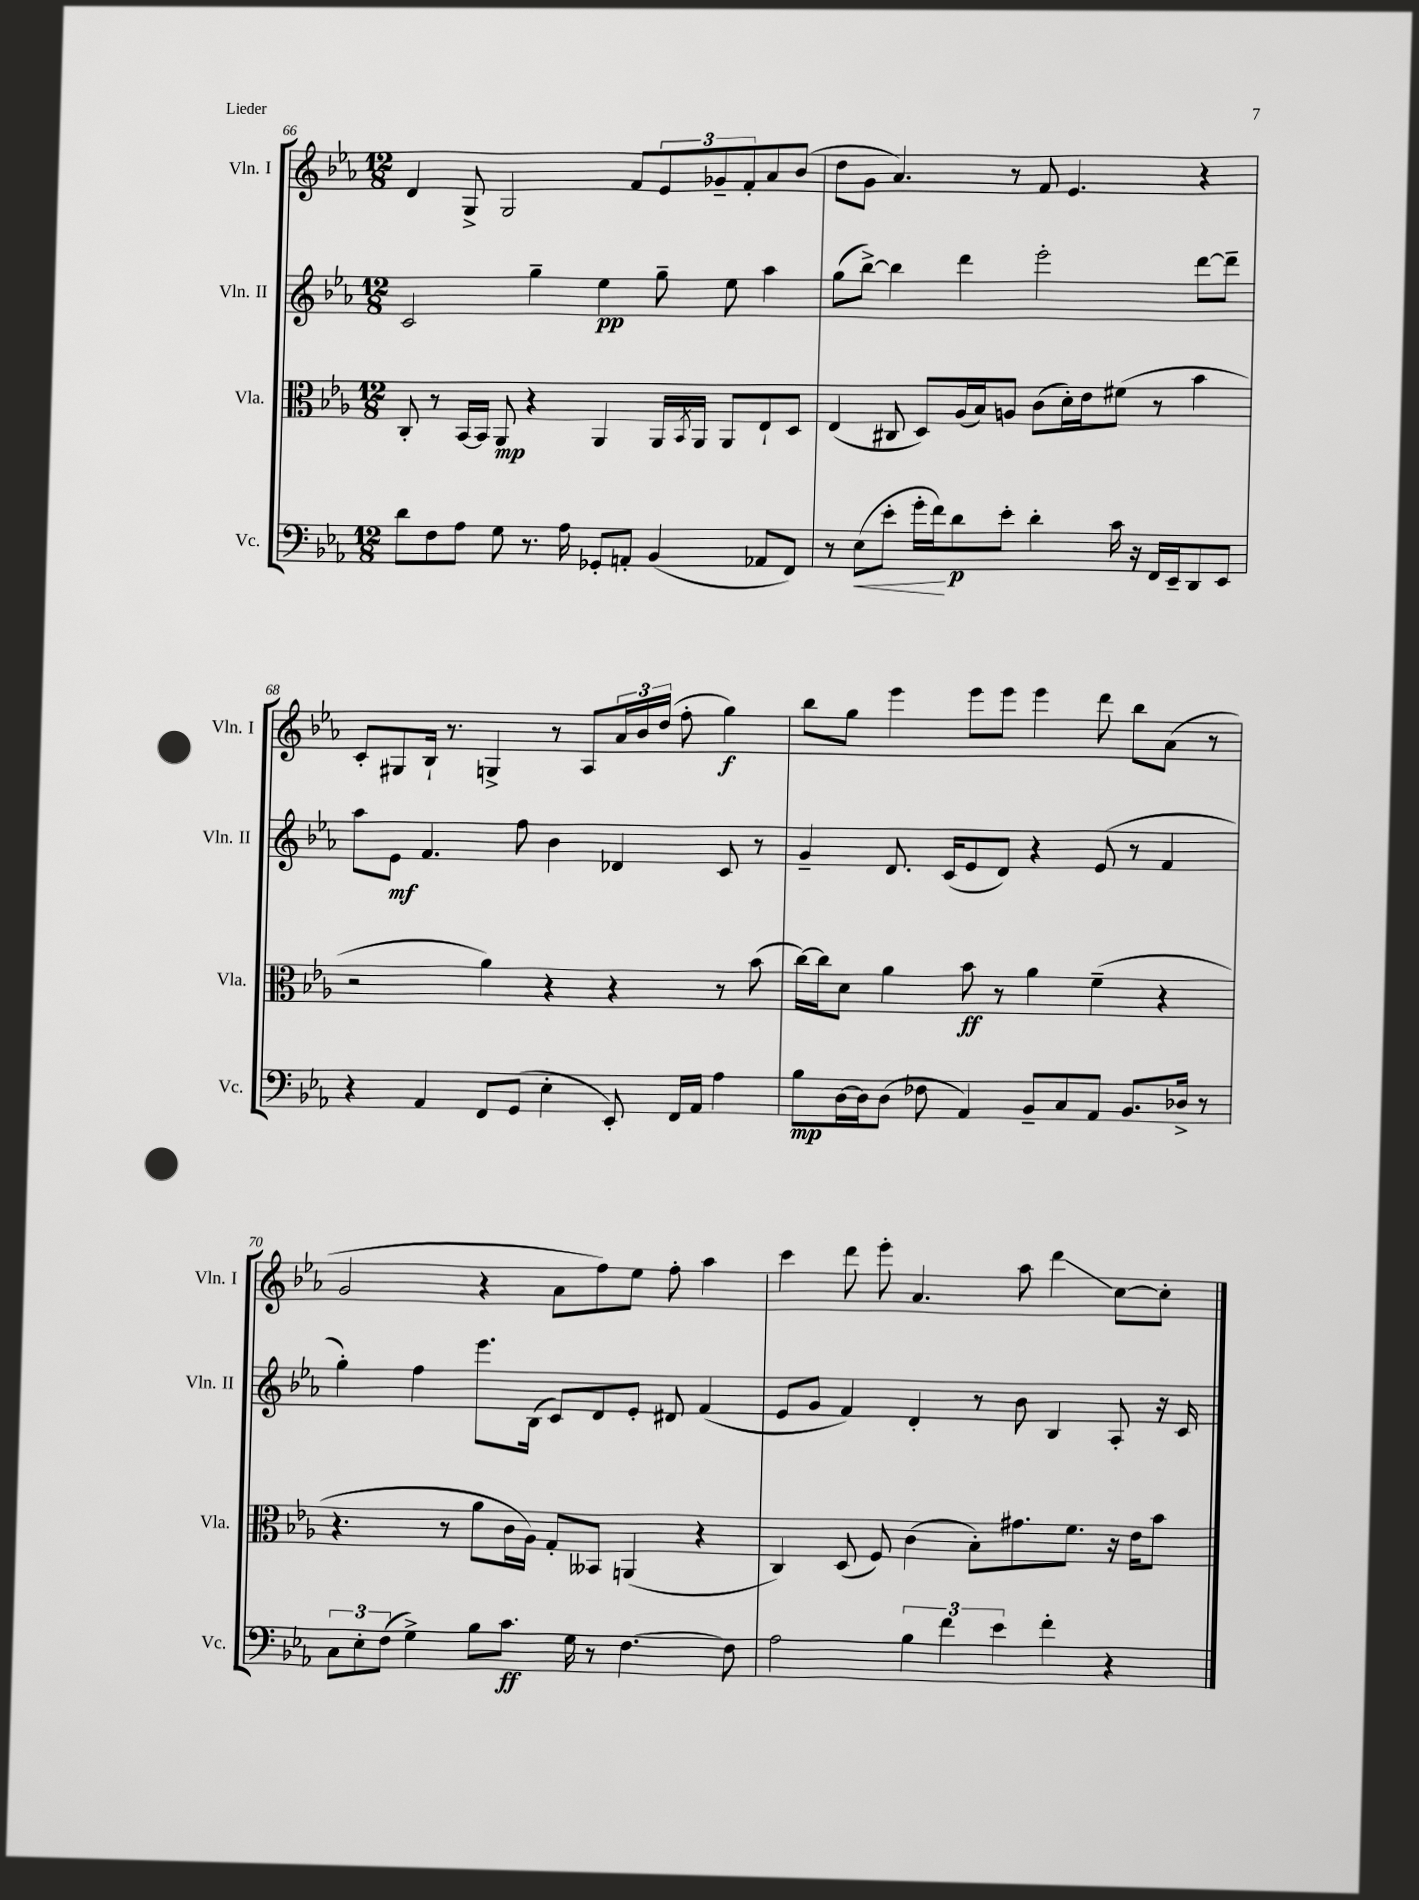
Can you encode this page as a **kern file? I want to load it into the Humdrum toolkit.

**kern	**kern	**kern	**kern
*staff4	*staff3	*staff2	*staff1
*clefF4	*clefC3	*clefG2	*clefG2
*k[b-e-a-]	*k[b-e-a-]	*k[b-e-a-]	*k[b-e-a-]
*M12/8	*M12/8	*M12/8	*M12/8
8d\L	8C'/	2c/	4d/
8F\	8r	.	.
8A-\J	[16BB-/LL	.	8G^/
.	16BB-/]JJ	.	.
8G\	8AA-/	.	2G/
8.r	4r	4gg~\	.
16A-\	.	.	.
8GG-'/L	4AA-/	4ee-\	.
8AA'/J	.	.	8f/L
(4BB-/	16AA-/LL	8gg~\	12e-/
.	8qBB-/	.	.
.	16AA-/JJ	.	.
.	.	.	12g-~/
.	8AA-/L	8ee-\	.
.	.	.	12f'/
8AA-/L	8E-`/	4aa-\	8a-/
8FF/J)	8D/J	.	(8b-/J
=	=	=	=
8r	(4E-/	(8gg\L	8dd\L
(8E-\L	.	[8bb-^\J)	8g\J
8e-'\J	8C#/	4bb-\]	4.a-/)
16g'\LL	8D/L)	.	.
16f\J)	.	.	.
8d\	(16A-/L	4ddd\	.
.	16B-/J)	.	.
8e-'\J	8A/J	.	8r
4d'\	(8c\L	2eee-'\	8f/
.	16d'\L)	.	4.e-/
.	16e-\J	.	.
16c\	(8f#\J	.	.
16r	.	.	.
16FF/LL	8r	.	.
16EE-~/J	.	.	.
8DD/	4b-\	[8ddd\L	4r
8EE-/J	.	8ddd~\]J	.
=	=	=	=
4r	2r	8aa-\L	8c'/L
.	.	8e-\J	8G#/
4AA-/	.	4.f/	16B-`/Jk
.	.	.	8.r
8FF/L	4a-\)	.	4G^/
(8GG/J	.	8ff\	.
4E-'\	4r	4b-\	8r
.	.	.	8A-/L
8EE-'/)	4r	4d-/	24a-/L
.	.	.	24b-/
.	.	.	(24dd/JJ
16FF/LL	.	.	8ff'\
16AA-/JJ	.	.	.
4A-\	8r	8c/	4gg\)
.	(8b-\	8r	.
=	=	=	=
8B-\L	[16cc\LL)	4g~/	8bb-\L
.	16cc\]J	.	.
[16D\L	8d\J	.	8gg\J
16D\]J	.	.	.
(8D\J	4a-\	8.d/	4eee-\
8F-\	.	.	.
.	.	(16c/LK	.
4AA-/)	8b-\	8e-/	8eee-\L
.	8r	8d/J)	8eee-\J
8BB-~/L	4a-\	4r	4eee-\
8C/	.	.	.
8AA-/J	(4f~\	(8e-/	8ddd\
8.BB-/L	.	8r	8bb-\L
.	4r	4f/	(8a-\J
16D-^/Jk	.	.	.
8r	.	.	8r
=	=	=	=
12C\L	4.r	4gg'\)	2g/
12E-'\	.	.	.
(12F\J	.	.	.
4G^\)	.	4ff\	.
.	8r	.	.
8B-\L	8a-\L	8.eee-\L	4r
8.c\J	16c\L	.	.
.	16A-\JJ)	(16B-\Jk	.
.	8G'/L	8c/L)	8a-\L
16G\	.	.	.
8r	8BB--/J	8d/	8ff\)
[4.F\	(4AA/	8e-'/J	8ee-\J
.	.	8d#/	8ff'\
.	4r	(4f/	4aa-\
8F\]	.	.	.
=	=	=	=
2A-\	4C/)	8e-/L	4ccc\
.	.	8g/J	.
.	(8D/	4f/)	8ddd\
.	8F/)	.	8eee-'\
6B-\	(4c\	4d'/	4.a-/
6f\	.	.	.
.	8B-'\L)	8r	.
6e-\	.	.	.
.	8.g#\	8b-\	8aa-\
4f'\	.	4B-/	4ddd\
.	8.f\J	.	.
4r	16r	8A-'/	[8cc\L
.	16e-\LK	.	.
.	8b-\J	16r	8cc'\]J
.	.	16c/	.
==	==	==	==
*-	*-	*-	*-
